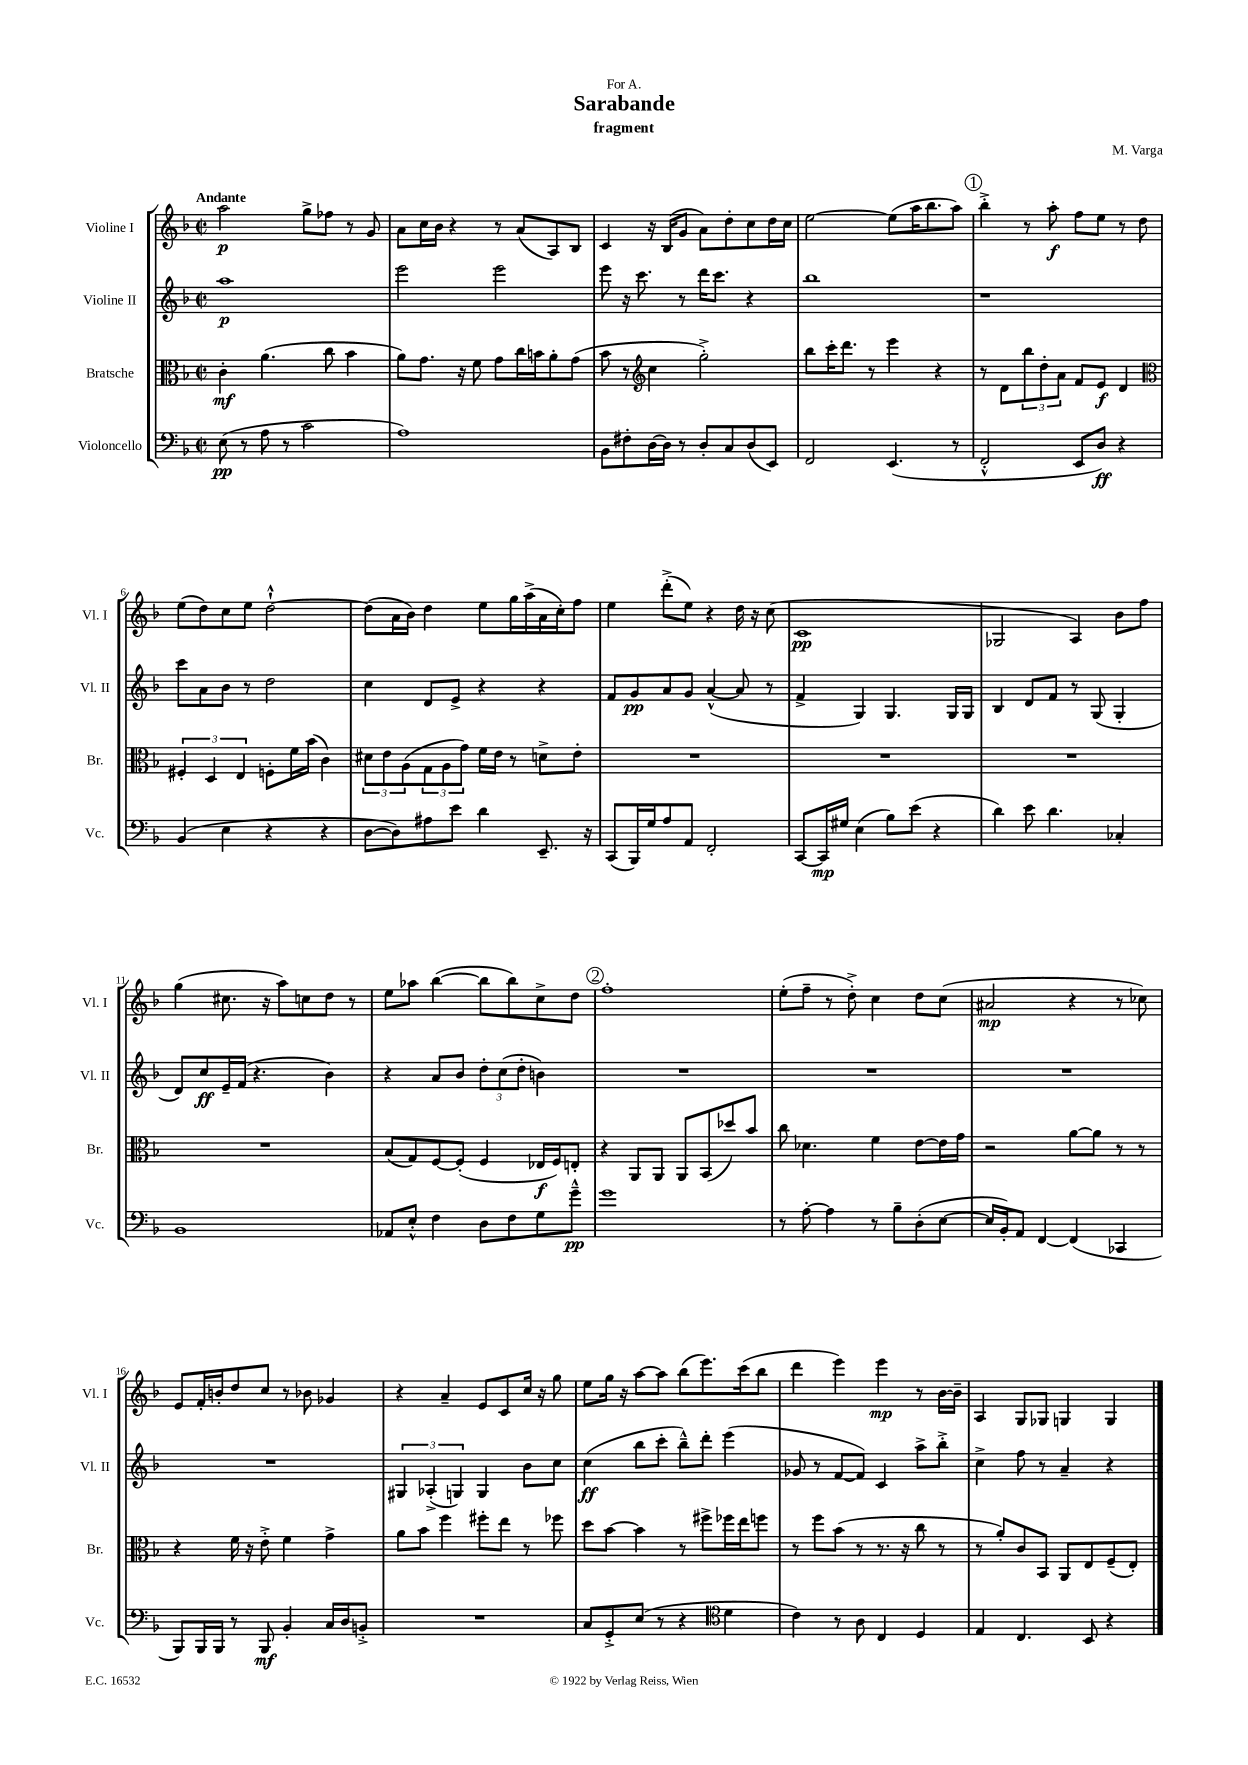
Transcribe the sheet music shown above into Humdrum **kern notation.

**kern	**dynam	**kern	**dynam	**kern	**dynam	**kern	**dynam
*part4	*part4	*part3	*part3	*part2	*part2	*part1	*part1
*staff4	*staff4	*staff3	*staff3	*staff2	*staff2	*staff1	*staff1
*I"Violoncello	*	*I"Bratsche	*	*I"Violine II	*	*I"Violine I	*
*I'Vc.	*	*I'Br.	*	*I'Vl. II	*	*I'Vl. I	*
*clefF4	*	*clefC3	*	*clefG2	*	*clefG2	*
*k[b-]	*	*k[b-]	*	*k[b-]	*	*k[b-]	*
*M2/2	*	*M2/2	*	*M2/2	*	*M2/2	*
*met(c|)	*	*met(c|)	*	*met(c|)	*	*met(c|)	*
=1	=1	=1	=1	=1	=1	=1	=1
!	!	!	!	!	!	!LO:TX:a:B:t=Andante	!
(8E\	pp	4c'\	mf	1aa	p	2aa\	p
8r	.	.	.	.	.	.	.
8A\	.	(4.a\	.	.	.	.	.
8r	.	.	.	.	.	.	.
2c\	.	.	.	.	.	8gg^\L	.
.	.	8cc\	.	.	.	8ff-X\J	.
.	.	4b-\	.	.	.	8r	.
.	.	.	.	.	.	8g/	.
=2	=2	=2	=2	=2	=2	=2	=2
1A)	.	8a\L)	.	2eee\	.	8a\L	.
.	.	8.g\J	.	.	.	16cc\L	.
.	.	.	.	.	.	16b-\JJ	.
.	.	.	.	.	.	4r	.
.	.	16r	.	.	.	.	.
.	.	8f\	.	.	.	.	.
.	.	8g\L	.	2eee\	.	8r	.
.	.	16cc\L	.	.	.	(8a/L	.
.	.	16bn\J	.	.	.	.	.
.	.	8a'\	.	.	.	8A/)	.
.	.	(8g\J	.	.	.	8B-/J	.
=3	=3	=3	=3	=3	=3	=3	=3
8BB-\L	.	8b-\	.	8eee\	.	4c/	.
8F#X'\	.	8r	.	16r	.	.	.
.	.	.	.	8.ccc\	.	.	.
*	*	*clefG2	*	*	*	*	*
[16D\L	.	4cc\	.	.	.	16r	.
16D\JJ]	.	.	.	.	.	(16B-/KL	.
8r	.	.	.	8r	.	8g/J	.
8D'/L	.	2gg'^\)	.	16ddd\KL	.	8a\L)	.
.	.	.	.	8.ccc\J	.	.	.
8C/	.	.	.	.	.	8dd'\	.
(8D/	.	.	.	4r	.	8cc\	.
8EE/J)	.	.	.	.	.	16dd\L	.
.	.	.	.	.	.	16cc\JJ	.
=4	=4	=4	=4	=4	=4	=4	=4
2FF/	.	8bb-\L	.	1bb-	.	[2ee\	.
.	.	16ccc'\K	.	.	.	.	.
.	.	8.ddd\J	.	.	.	.	.
.	.	8r	.	.	.	.	.
(4.EE/	.	4eee\	.	.	.	(8ee\L]	.
.	.	.	.	.	.	16aa\K	.
.	.	.	.	.	.	8.bb-\	.
.	.	4r	.	.	.	.	.
8r	.	.	.	.	.	8aa\J)	.
!!LO:REH:place=s1:t=1
=5	=5	=5	=5	=5	=5	=5	=5
2FF'^^/	.	8r	.	1r	.	4bb-'^\	.
.	.	8d\L	.	.	.	.	.
.	.	12bb-\	.	.	.	8r	.
.	.	12dd'\	.	.	.	.	.
.	.	.	.	.	.	8aa'\	f
.	.	12a\J	.	.	.	.	.
8EE/L	.	8f/L	.	.	.	8ff\L	.
8D/J)	ff	8e/J	f	.	.	8ee\J	.
4r	.	4d/	.	.	.	8r	.
.	.	.	.	.	.	8dd\	.
!!LO:LB:g=z
=6	=6	=6	=6	=6	=6	=6	=6
*	*	*clefC3	*	*	*	*	*
(4BB-/	.	6F#X'/	.	8ccc\L	.	(8ee\L	.
.	.	.	.	8a\	.	8dd\)	.
.	.	6D/	.	.	.	.	.
4E\	.	.	.	8b-\J	.	8cc\	.
.	.	6E/	.	.	.	.	.
.	.	.	.	8r	.	8ee\J	.
4r	.	8Fn'\L	.	2dd\	.	[2dd`^^\	.
.	.	16f\L	.	.	.	.	.
.	.	(16b-\JJ	.	.	.	.	.
4r	.	4c\)	.	.	.	.	.
=7	=7	=7	=7	=7	=7	=7	=7
[8D\L	.	12d#X\L	.	4cc\	.	(8dd\L]	.
.	.	12e\	.	.	.	.	.
8D\])	.	.	.	.	.	16a\L	.
.	.	(12A\	.	.	.	.	.
.	.	.	.	.	.	16b-\JJ)	.
8A#X\	.	12G\	.	8d/L	.	4dd\	.
.	.	12A\	.	.	.	.	.
8e\J	.	.	.	8e^/J	.	.	.
.	.	12g\J)	.	.	.	.	.
4d\	.	16f\LL	.	4r	.	8ee\L	.
.	.	16e\JJ	.	.	.	.	.
.	.	8r	.	.	.	16gg\L	.
.	.	.	.	.	.	(16aa^\	.
8.EE~/	.	8dn^\L	.	4r	.	16a\	.
.	.	.	.	.	.	16cc'\J)	.
.	.	8e'\J	.	.	.	8ff\J	.
16r	.	.	.	.	.	.	.
=8	=8	=8	=8	=8	=8	=8	=8
(8CC/L	.	1r	.	8f/L	.	4ee\	.
16BBB-/L)	.	.	.	8g/	pp	.	.
16G/J	.	.	.	.	.	.	.
8A/	.	.	.	8a/	.	(8ddd'^\L	.
8AA/J	.	.	.	8g/J	.	8ee\J)	.
2FF'/	.	.	.	([4a^^/	.	4r	.
.	.	.	.	8a/]	.	16dd\	.
.	.	.	.	.	.	16r	.
.	.	.	.	8r	.	(8cc\	.
=9	=9	=9	=9	=9	=9	=9	=9
[8CC/L	.	1r	.	4f^/	.	1c	pp
16CC/L]	mp	.	.	.	.	.	.
16G#X/JJ	.	.	.	.	.	.	.
(4E\	.	.	.	4G/)	.	.	.
8B-\L)	.	.	.	4.G/	.	.	.
(8e\J	.	.	.	.	.	.	.
4r	.	.	.	.	.	.	.
.	.	.	.	16G/LL	.	.	.
.	.	.	.	16G/JJ	.	.	.
=10	=10	=10	=10	=10	=10	=10	=10
4d\)	.	1r	.	4B-/	.	2G-X/	.
8e\	.	.	.	8d/L	.	.	.
4.d\	.	.	.	8f/J	.	.	.
.	.	.	.	8r	.	4A/)	.
.	.	.	.	(8G/	.	.	.
4C-X'/	.	.	.	4G'/	.	8b-\L	.
.	.	.	.	.	.	8ff\J	.
!!LO:LB:g=z
=11	=11	=11	=11	=11	=11	=11	=11
1BB-	.	1r	.	8d/L)	.	(4gg\	.
.	.	.	.	8cc/	ff	.	.
.	.	.	.	16e~/L	.	8.cc#X\	.
.	.	.	.	(16f/JJ	.	.	.
.	.	.	.	4.r	.	.	.
.	.	.	.	.	.	16r	.
.	.	.	.	.	.	8aa\L)	.
.	.	.	.	.	.	8ccn\	.
.	.	.	.	4b-\)	.	8dd\J	.
.	.	.	.	.	.	8r	.
=12	=12	=12	=12	=12	=12	=12	=12
8AA-X/L	.	(8B-/L	.	4r	.	8ee\L	.
8E'^^/J	.	8G/)	.	.	.	8aa-X\J	.
4F\	.	[8F/	.	8a/L	.	([4bb-\	.
.	.	(8F'/J]	.	8b-/J	.	.	.
8D\L	.	4F/	.	12dd'\L	.	8bb-\L]	.
.	.	.	.	(12cc\	.	.	.
8F\	.	.	.	.	.	8bb-\)	.
.	.	.	.	12dd'\J	.	.	.
8G\	.	16E-X/LL	f	4bn\)	.	8cc^\	.
.	.	16F/J)	.	.	.	.	.
8g~^^\J	pp	8En'/J	.	.	.	8dd\J	.
!!LO:REH:place=s1:t=2
=13	=13	=13	=13	=13	=13	=13	=13
1g	.	4r	.	1r	.	1ff'	.
.	.	8AA/L	.	.	.	.	.
.	.	8AA/J	.	.	.	.	.
.	.	8AA/L	.	.	.	.	.
.	.	(8BB-/	.	.	.	.	.
.	.	8dd-X/)	.	.	.	.	.
.	.	8b-/J	.	.	.	.	.
=14	=14	=14	=14	=14	=14	=14	=14
8r	.	8cc\	.	1r	.	(8ee'\L	.
[8A'\	.	4.d-X\	.	.	.	8ff~\J	.
4A\]	.	.	.	.	.	8r	.
.	.	.	.	.	.	8dd'^\)	.
8r	.	4f\	.	.	.	4cc\	.
8B-~\L	.	.	.	.	.	.	.
(8D'\	.	[8e\L	.	.	.	8dd\L	.
[8E\J	.	16e\L]	.	.	.	(8cc\J	.
.	.	16g\JJ	.	.	.	.	.
=15	=15	=15	=15	=15	=15	=15	=15
16E/LL]	.	2r	.	1r	.	2a#X/	mp
16BB-'/J)	.	.	.	.	.	.	.
8AA/J	.	.	.	.	.	.	.
[4FF/	.	.	.	.	.	.	.
(4FF/]	.	[8a\L	.	.	.	4r	.
.	.	8a\J]	.	.	.	.	.
4CC-X/	.	8r	.	.	.	8r	.
.	.	8r	.	.	.	8cc-X\)	.
!!LO:LB:g=z
=16	=16	=16	=16	=16	=16	=16	=16
8BBB-/L)	.	4r	.	1r	.	8e/L	.
16BBB-/L	.	.	.	.	.	16f'/L	.
16BBB-/JJ	.	.	.	.	.	16bn'/J	.
8r	.	16f\	.	.	.	8dd/	.
.	.	16r	.	.	.	.	.
8BBB-/	mf	8e'^\	.	.	.	8cc/J	.
4BB-'/	.	4f\	.	.	.	8r	.
.	.	.	.	.	.	8b-X\	.
16C/LL	.	4g^\	.	.	.	4g-X/	.
16D/J	.	.	.	.	.	.	.
8BBn'^/J	.	.	.	.	.	.	.
=17	=17	=17	=17	=17	=17	=17	=17
1r	.	8a\L	.	6G#X/	.	4r	.
.	.	8b-\J	.	.	.	.	.
.	.	.	.	(6A-X'^/	.	.	.
.	.	4ff\	.	.	.	4a~/	.
.	.	.	.	6Gn/)	.	.	.
.	.	8ff#X'\L	.	4G/	.	8e/L	.
.	.	8ee\J	.	.	.	8c/	.
.	.	8r	.	8b-\L	.	16cc/Jk	.
.	.	.	.	.	.	16r	.
.	.	8ff-X\	.	8cc\J	.	8gg\	.
=18	=18	=18	=18	=18	=18	=18	=18
8C/L	.	8dd\L	.	(4cc\	ff	8ee\L	.
8GG'^/	.	[8b-\J	.	.	.	16gg\Jk	.
.	.	.	.	.	.	16r	.
(8E/J	.	4b-\]	.	8bb-\L	.	[8aa\L	.
8r	.	.	.	8ccc'\J	.	8aa\J]	.
4r	.	8r	.	8bb-~^^\L)	.	(8bb-\L	.
.	.	8ff#X^\L	.	8ddd'\J	.	8.eee\)	.
*clefC4	*	*	*	*	*	*	*
4d\	.	16ff-X\L	.	(4eee\	.	.	.
.	.	16ee\J	.	.	.	(16ccc\k	.
.	.	8ffn\J	.	.	.	8bb-\J	.
=19	=19	=19	=19	=19	=19	=19	=19
4c\)	.	8r	.	8g-X/	.	4ddd\	.
.	.	8ff\L	.	8r	.	.	.
8r	.	(8b-\J	.	[8f/L	.	4eee\)	.
8A\	.	8r	.	8f/J])	.	.	.
4C/	.	8.r	.	4c/	.	4eee\	mp
.	.	16r	.	.	.	.	.
4D/	.	8cc\	.	8aa^\L	.	8r	.
.	.	8r	.	8bb-'^\J	.	[16b-\LL	.
.	.	.	.	.	.	16b-~\JJ]	.
=20	=20	=20	=20	=20	=20	=20	=20
4E/	.	8r	.	4cc^\	.	4A/	.
.	.	8a'/L)	.	.	.	.	.
4.C/	.	8c/	.	8ff\	.	8G/L	.
.	.	8BB-/J	.	8r	.	8G-X/J	.
.	.	8AA/L	.	4a~/	.	4Gn/	.
8BB-/	.	8E/	.	.	.	.	.
4r	.	(8F~/	.	4r	.	4G/	.
.	.	8E'/J)	.	.	.	.	.
==	==	==	==	==	==	==	==
*-	*-	*-	*-	*-	*-	*-	*-
